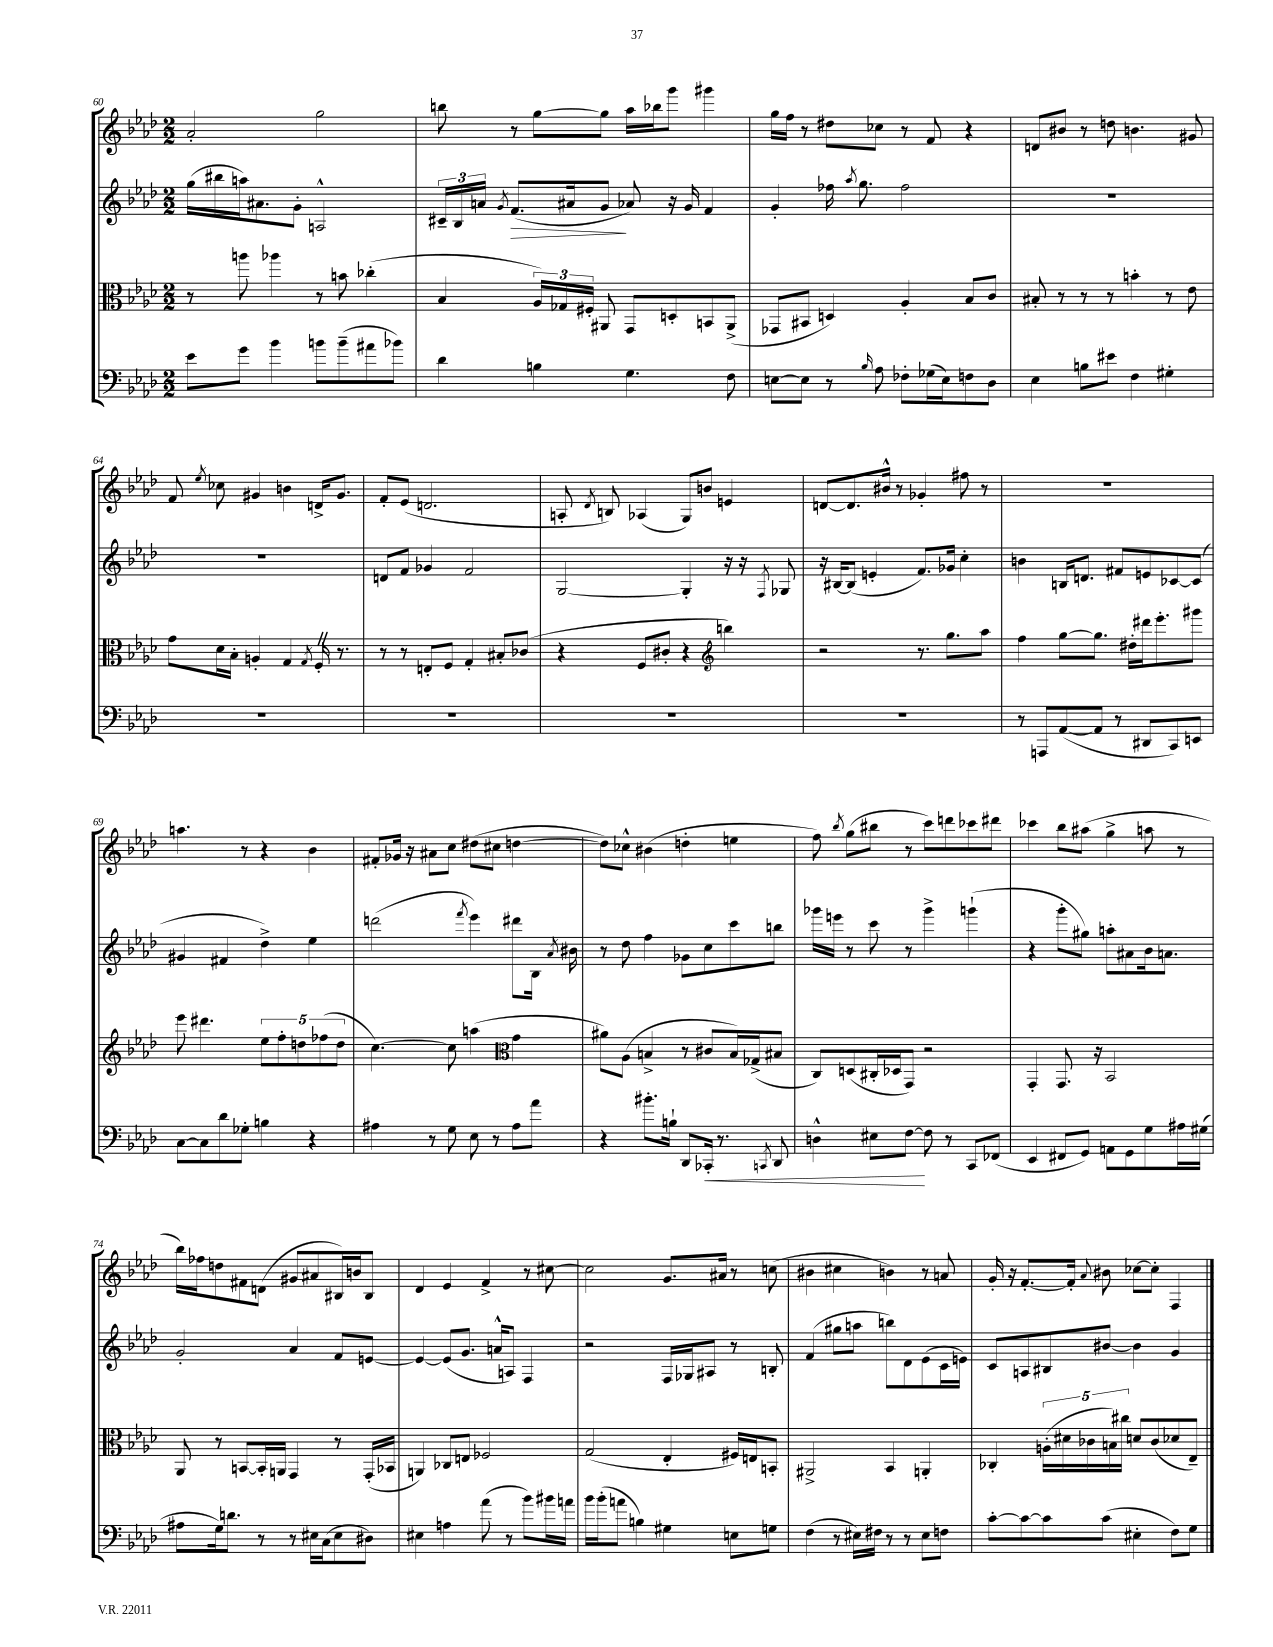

**kern	**dynam	**kern	**kern	**dynam	**kern
*part4	*part4	*part3	*part2	*part2	*part1
*staff4	*staff4	*staff3	*staff2	*staff2	*staff1
*clefF4	*	*clefC3	*clefG2	*	*clefG2
*k[b-e-a-d-]	*	*k[b-e-a-d-]	*k[b-e-a-d-]	*	*k[b-e-a-d-]
*M2/2	*	*M2/2	*M2/2	*	*M2/2
=60	=60	=60	=60	=60	=60
8e-\L	.	8r	(16gg\LL	.	2a-'/
.	.	.	16bb#X\	.	.
8g\J	.	8aan\	16aan\J)	.	.
.	.	.	8.a#X\	.	.
4b-\	.	4aa-X\	.	.	.
.	.	.	8g'\J	.	.
8bn\L	.	8r	2An^^/	.	2gg\
(8b~\	.	8bn\	.	.	.
8a#X\	.	(4cc-X'\	.	.	.
8b-X\J)	.	.	.	.	.
=61	=61	=61	=61	=61	=61
4d-\	.	4B-/	24c#X~/LL	.	8bbn\
.	.	.	24B-/	.	.
.	.	.	24an/JJ	.	.
.	.	.	8qg/	.	.
!	!	!	!	!LO:HP:b	!
.	.	.	(8.f/L	>	8r
4Bn\	.	24A-/LL)	.	.	[8gg\L
.	.	24G-X/	.	.	.
.	.	.	16a#X/k	.	.
.	.	24F#X'/JJ	.	.	.
.	.	8AA#X/	8g/J	.	8gg\J]
4.G\	.	8GG/L	8a-X/)	]	16aa-\LL
.	.	.	.	.	16bb-X\J
.	.	8Dn'/	16r	.	8ggg\J
.	.	.	16g/	.	.
.	.	8BBn/	4f/	.	4ggg#X\
8F\	.	(8AA#^/J	.	.	.
=62	=62	=62	=62	=62	=62
[8En\L	.	8GG-X/L	4g'/	.	16gg\LL
.	.	.	.	.	16ff\JJ
8E\J]	.	8BB#X/J	.	.	8r
8r	.	4Dn/)	16ff-X\	.	8dd#X\L
.	.	.	8qaa-/	.	.
.	.	.	8.gg\	.	.
16qqB-/	.	.	.	.	.
8A-\	.	.	.	.	8cc-X\J
8F-X'\L	.	4A-'/	2ff-\	.	8r
(16G-X\L	.	.	.	.	8f/
16E\J)	.	.	.	.	.
8Fn\	.	8B-/L	.	.	4r
8D-\J	.	8c/J	.	.	.
=63	=63	=63	=63	=63	=63
4E-\	.	8B#X'/	1r	.	8dn/L
.	.	8r	.	.	8b#X/J
8Bn\L	.	8r	.	.	8r
8e#X\J	.	8r	.	.	8ddn\
4F\	.	4bn'\	.	.	4.bn\
4G#X'\	.	8r	.	.	.
.	.	8e-\	.	.	8g#X/
!!LO:LB:g=z
=64	=64	=64	=64	=64	=64
1r	.	8g\L	1r	.	8f/
.	.	.	.	.	8qee-/
.	.	16d-\L	.	.	8cc-X\
.	.	16B-'\JJ	.	.	.
.	.	4An'/	.	.	4g#X/
.	.	4G/	.	.	4bn\
.	.	8qG/	.	.	.
.	.	16F'Z/	.	.	16dn^/KL
.	.	8.r	.	.	8.g#/J
=65	=65	=65	=65	=65	=65
1r	.	8r	8dn/L	.	8f'/L
.	.	8r	8f/J	.	(8e-/J
.	.	8En'/L	4g-X/	.	2.dn/
.	.	8F/J	.	.	.
.	.	4G'/	2f/	.	.
.	.	8B#X'/L	.	.	.
.	.	(8c-X/J	.	.	.
=66	=66	=66	=66	=66	=66
1r	.	4r	[2G/	.	8An'/
.	.	.	.	.	8qd-/
.	.	.	.	.	8Bn/)
.	.	8F/L	.	.	(4A-X/
.	.	8c#X'/J	.	.	.
.	.	4r	4G'/]	.	8G/L)
.	.	.	.	.	8bn/J
*	*	*clefG2	*	*	*
.	.	4bbn\)	16r	.	4en/
.	.	.	16r	.	.
.	.	.	8qF/	.	.
.	.	.	8G-X/	.	.
=67	=67	=67	=67	=67	=67
1r	.	2r	16r	.	[8dn/L
.	.	.	[16B#X/KL	.	.
.	.	.	(8B#/J]	.	8.d/]
.	.	.	4en'/	.	.
.	.	.	.	.	16b#X^^/Jk
.	.	.	.	.	8r
.	.	8.r	8.f/L)	.	4g-X'/
.	.	8.gg\L	16g-X/Jk	.	.
.	.	.	4cc'\	.	8ff#X\
.	.	8aa-\J	.	.	8r
=68	=68	=68	=68	=68	=68
8r	.	4ff\	4bn\	.	1r
8AAAn/L	.	.	.	.	.
([8AA-/	.	[8gg\L	16Bn/KL	.	.
.	.	.	8.dn/J	.	.
8AA-/J]	.	8.gg\J]	.	.	.
8r	.	.	8f#X/L	.	.
.	.	16dd#X'\LL	.	.	.
8DD#X/L	.	16ddd#X\J	8en/	.	.
.	.	8.eee-'\	.	.	.
8CC/)	.	.	[8c-X/	.	.
8EEn/J	.	8ggg#X\J	(8c-/J]	.	.
!!LO:LB:g=z
=69	=69	=69	=69	=69	=69
[8C\L	.	8eee-\	4g#X/	.	4.aan\
8C\]	.	4.ddd#X\	.	.	.
8d-\	.	.	4f#X/	.	.
8G-X'\J	.	.	.	.	8r
4Bn\	.	10ee-\L	4dd-^\)	.	4r
.	.	10ff'\	.	.	.
.	.	10ddn\	.	.	.
4r	.	.	4ee-\	.	4b-\
.	.	(10ff-X\	.	.	.
.	.	10dd\J	.	.	.
=70	=70	=70	=70	=70	=70
4A#X\	.	[4.cc\)	(2dddn\	.	8f#X'/L
.	.	.	.	.	16g-X/Jk
.	.	.	.	.	16r
8r	.	.	.	.	8a#X\L
8G\	.	8cc\]	.	.	8cc\J
.	.	.	8qfff/	.	.
8E-\	.	(4aan\	4eee-\)	.	(8dd#X\L
8r	.	.	.	.	8cc#X\J
*	*	*clefC3	*	*	*
8A#\L	.	4g\	8ddd#X\L	.	[4ddn\
8a-\J	.	.	16B-\Jk	.	.
.	.	.	8qa-/	.	.
.	.	.	16b#X\	.	.
=71	=71	=71	=71	=71	=71
4r	.	8a#X\L)	8r	.	8dd\L])
.	.	(8A-\J	8dd-\	.	8cc-X^^\J
8.b#X'\L	.	4Bn^/	4ff\	.	(4b#X\
16Bn`\Jk	.	.	.	.	.
8DD-/L	.	8r	8g-X\L	.	4ddn'\
!	!LO:HP:b	!	!	!	!
16CC-X'/Jk	<	8c#X/L	8cc\	.	.
8.r	.	.	.	.	.
.	.	16B/L)	8ccc\	.	4een\
.	.	(16G-X^/J	.	.	.
8qCCn/	.	.	.	.	.
8DD-/	.	8B#X/J	8bbn\J	.	.
=72	=72	=72	=72	=72	=72
4Dn^^\	.	8C/L)	16ggg-X\LL	.	8ff\)
.	.	.	16eeen\JJ	.	.
.	.	.	.	.	8qbb-/
.	.	(8Dn/	8r	.	(8gg\L
8E#X\L	.	16C#X'/L	8ccc\	.	8bb#X\J
.	.	16D-X/J	.	.	.
[8F\J	.	8GG/J)	8r	.	8r
8F\]	[	2r	4ggg-^\	.	8ccc\L)
8r	.	.	.	.	8dddn\
8CC/L	.	.	(4gggn`\	.	8ccc-X\
(8FF-X/J	.	.	.	.	8ddd#X\J
=73	=73	=73	=73	=73	=73
4EE-/	.	4GG'/	4r	.	4ccc-X\
8FF#X/L	.	8.GG/	8ggg'\L	.	8bb-\L
8GG/J)	.	.	8gg#X\J)	.	(8aa#X\J
.	.	16r	.	.	.
8AAn\L	.	2BB-/	8aan'\L	.	4gg^\
8GG\	.	.	8a#X\	.	.
8G\	.	.	16b-\k	.	8aan\
.	.	.	8.an\J	.	.
16A#X\L	.	.	.	.	8r
(16G#X\JJ	.	.	.	.	.
!!LO:LB:g=z
=74	=74	=74	=74	=74	=74
8A#X\L	.	8AA-/	2g'/	.	16bb-\LL)
.	.	.	.	.	16ff-X\J
16G\k)	.	8r	.	.	8ddn\
8.dn\J	.	.	.	.	.
.	.	[8BBn/L	.	.	8f#X\
8r	.	16BB'/L]	.	.	(8dn\J
.	.	16AAn/JJ	.	.	.
8r	.	4GG/	4a-/	.	8g#X/L
16E#X\LL	.	.	.	.	8a#X/
(16C\J	.	.	.	.	.
8E#\	.	8r	8f/L	.	16B#X/L)
.	.	.	.	.	16bn/J
8D#X\J)	.	(16GG'/LL	[8en/J	.	8B#/J
.	.	16BB-X/JJ	.	.	.
=75	=75	=75	=75	=75	=75
4E#X\	.	4AAn/)	4e/_	.	4d-/
4An\	.	8C-X/L	(8e/L]	.	4e-/
.	.	8En/J	8.g/J	.	.
(8a-\	.	2F-X/	.	.	4f^/
.	.	.	16an^^/KL	.	.
8r	.	.	8An/J)	.	.
8b-\L)	.	.	4F/	.	8r
16b#X\L	.	.	.	.	[8cc#X\
16an\JJ	.	.	.	.	.
=76	=76	=76	=76	=76	=76
16b-\LL	.	(2G/	2r	.	2cc#\]
(16b-'\J	.	.	.	.	.
8an\J	.	.	.	.	.
4Bn\)	.	.	.	.	.
4G#X\	.	4E-'/	16F/LL	.	8.g/L
.	.	.	16G-X/J	.	.
.	.	.	8A#X/J	.	.
.	.	.	.	.	16a#X/Jk
8En\L	.	16F#X/LL)	8r	.	8r
.	.	16En/J	.	.	.
8Gn\J	.	8BBn'/J	8Bn'/	.	(8ccn\
=77	=77	=77	=77	=77	=77
(4F\	.	2AA#X^/	(4f/	.	4b#X\
8r	.	.	8gg#X\L	.	4cc#X\
16E#X\LL)	.	.	8aan\J	.	.
16F#X\JJ	.	.	.	.	.
8r	.	4BB-/	8bbn\L)	.	4bn\)
8r	.	.	8d-\	.	.
8E#\L	.	4AAn'/	(8e-\	.	8r
8Fn\J	.	.	16c\L	.	8an/
.	.	.	16en\JJ)	.	.
=78	=78	=78	=78	=78	=78
[8c'\L	.	4C-X'/	8c/L	.	16g'/
.	.	.	.	.	16r
8c\_	.	.	8An/	.	[8.f'/L
8c\]	.	(20An'\LL	8B#X/	.	.
.	.	20d#X\	.	.	.
.	.	.	.	.	16f'/Jk]
.	.	20c-X\	.	.	.
.	.	.	.	.	8qqa-/
(8c\J	.	.	[8b#X/J	.	8b#X\
.	.	20Bn\)	.	.	.
.	.	20cc#X\JJ	.	.	.
4E#X'\	.	8dn/L	4b#\]	.	[8cc-X\L
.	.	(8c-/	.	.	8cc-'\J]
8F\L)	.	8d-X/	4g/	.	4F/
8G\J	.	8E-~/J)	.	.	.
==	==	==	==	==	==
*-	*-	*-	*-	*-	*-
